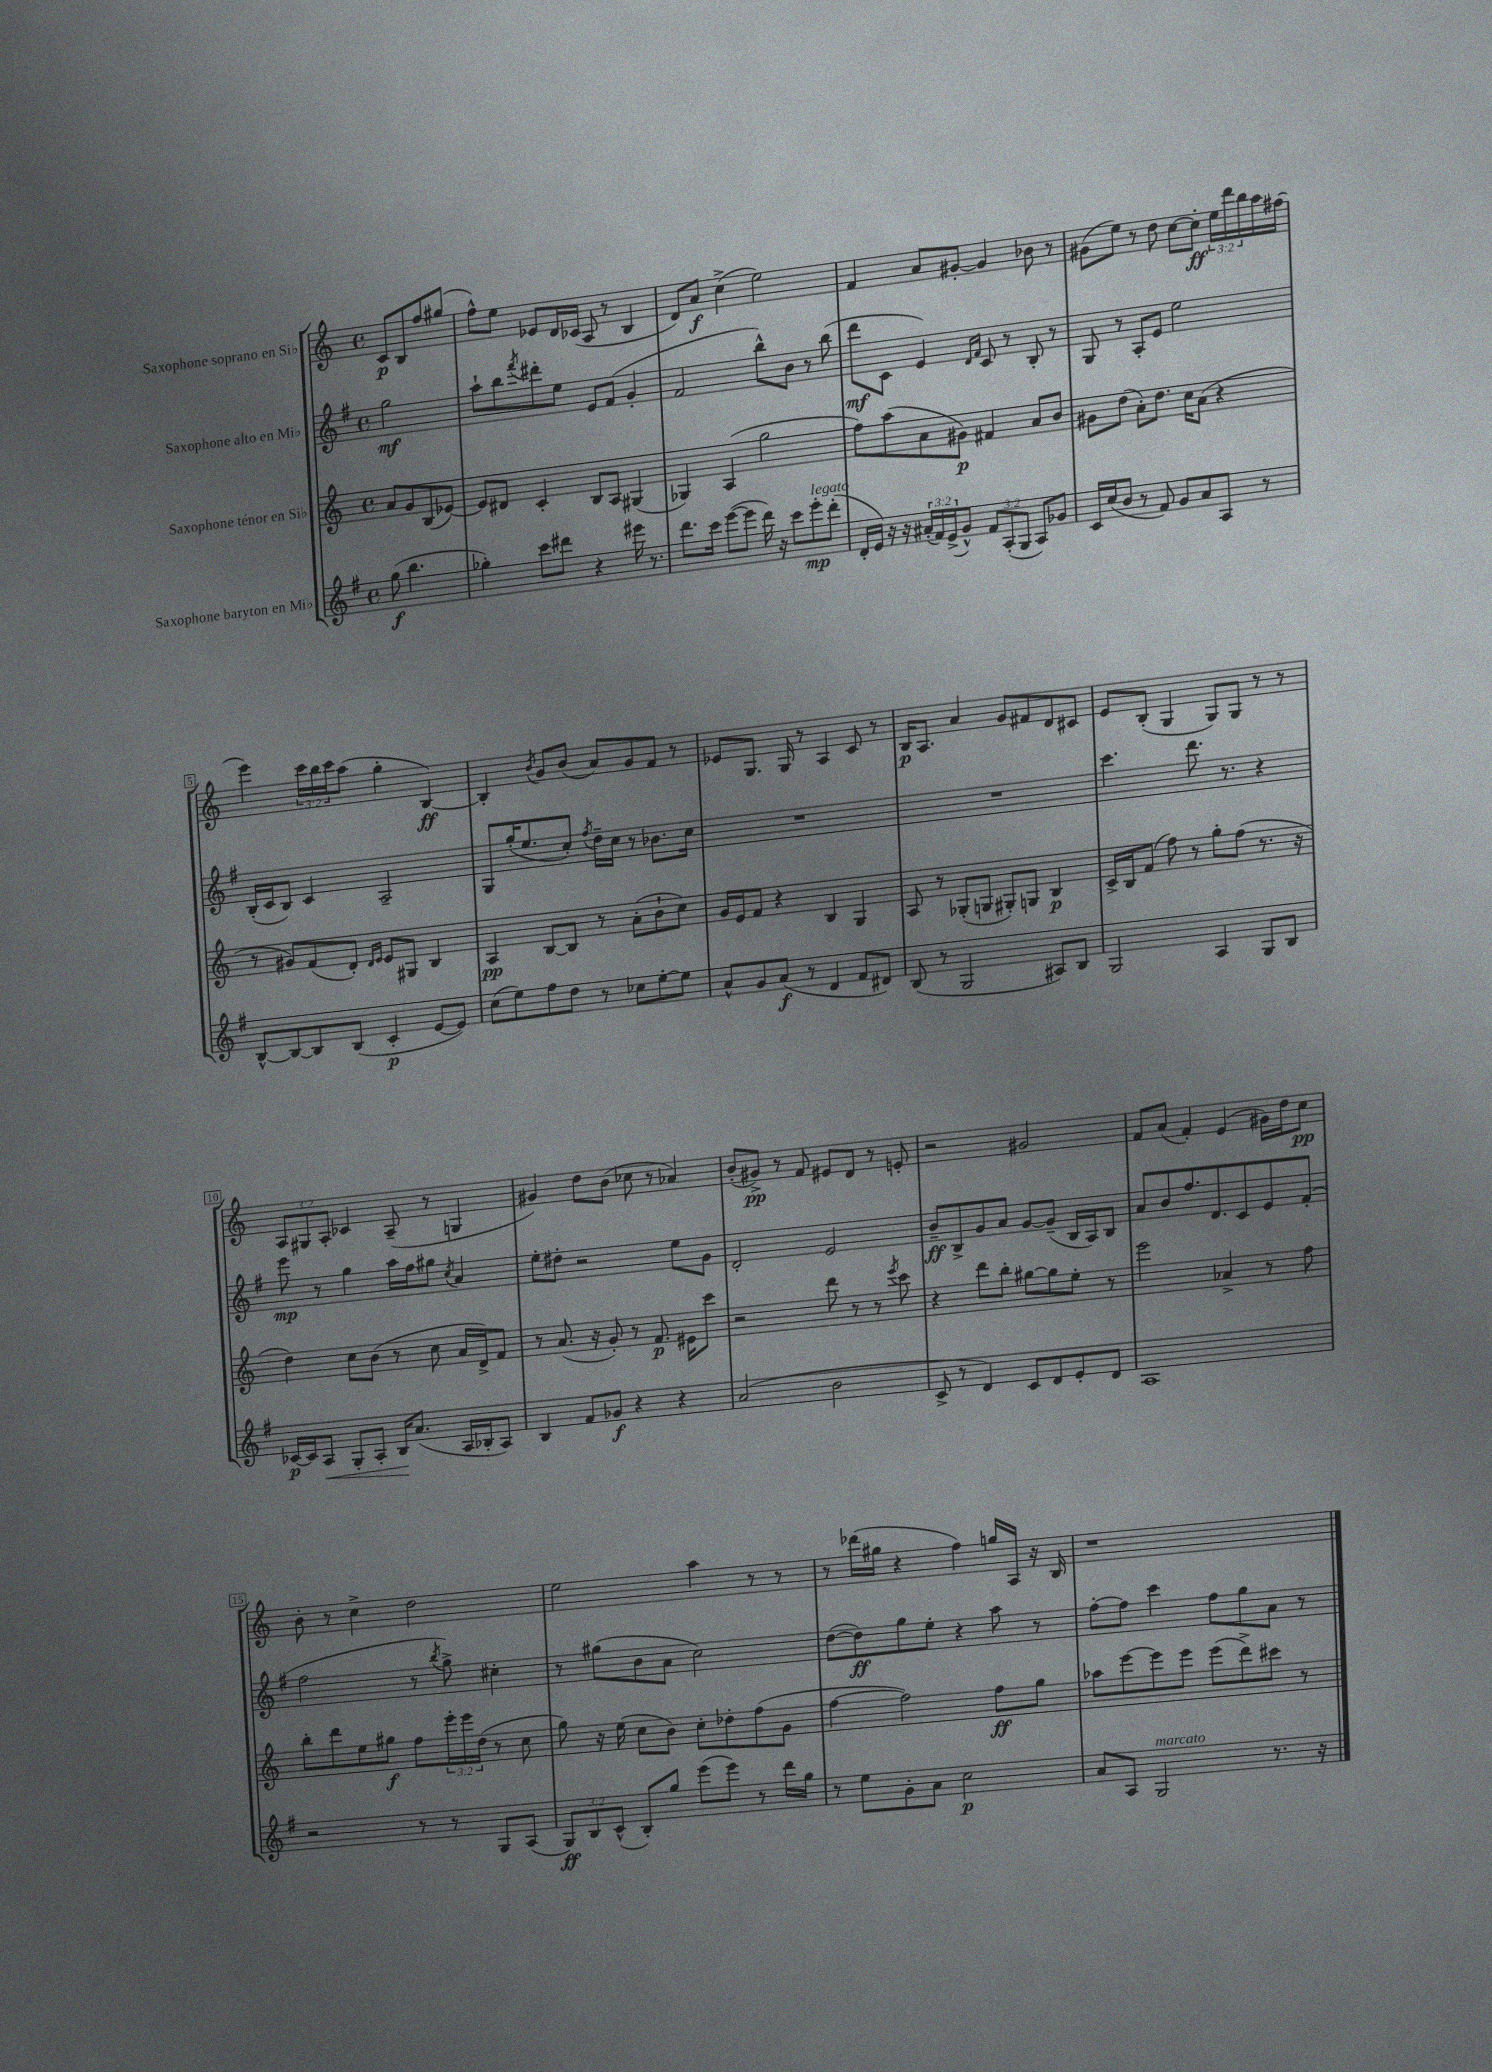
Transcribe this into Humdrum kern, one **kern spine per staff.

**kern	**kern	**kern	**kern
*staff4	*staff3	*staff2	*staff1
*clefG2	*clefG2	*clefG2	*clefG2
*k[f#]	*k[]	*k[f#]	*k[]
*M4/4	*M4/4	*M4/4	*M4/4
*met(c)	*met(c)	*met(c)	*met(c)
(8gg\	8a/L	2gg\	8c/L
4.bb\	8g/	.	8B/
.	(8B/	.	8ff/
.	[8e-/J)	.	(8gg#/J
=	=	=	=
4gg-'\)	8e-/]L	8aa`\L	8ff^^\L)
.	8d#/J	8bb\	8ee\J
.	.	8qfff#/	.
8ccc\L	4c'/	8ddd#'\	8e-/L
8ddd#\J	.	8ee\J	16d/L
.	.	.	(16c-/JJ
4r	8B/L	8e/L	8A/
.	8A/J	(8f#/J	8r
16eee#\	(4G#/	4g'/	4B/
8.r	.	.	.
=	=	=	=
8.ddd\L	4G-/)	2f#/	8d/L)
.	.	.	8a/J
16ccc\Jk	.	.	.
([8eee\L	(4A/	.	(4cc^\
8eee\]J	.	.	.
16ddd\)	2gg\	8bb^^\L)	2ee\)
16r	.	.	.
8ccc\L	.	8b\J	.
8eee'\	.	8r	.
(8ddd'\J	.	(8bb\	.
=	=	=	=
16d'/LL	8ff\L)	8ddd\L	4f/
16e/JJ)	.	.	.
16r	(8aa\	8c\J	.
16r	.	.	.
(24a#'/LL	8a\	4e/)	8a/L
24f#/)	.	.	.
(24e^/J	.	.	.
8g^^/J)	8g#\J)	.	[8g#'/J
.	.	16qqd/LL	.
.	.	16qqf#/JJ	.
12f#/L	4f#/	8c/	4g#/]
(12A'/	.	.	.
.	.	8r	.
12G/J	.	.	.
8A/L)	8a/L	8B'/	8b-\
8g-/J	8b/J	8r	8r
=	=	=	=
16c/LL	8g#\L	8G/	(8g#\L
(16cc/J	.	.	.
8b/J	(8dd\J	8r	8ee\J)
8r	8a'\L)	8A'/L	8r
8f#/)	8.dd\J	8e/J	8dd\
8g/L	.	2ee\	[8cc\L
.	16cc\LK	.	.
8a/	(8a\J	.	8cc'\]J
8A/J	4r	.	24ee\LL
.	.	.	24ddd\
.	.	.	24bb\
8r	.	.	16aa\
.	.	.	(16ff#\JJ
=	=	=	=
[8B^^/L	8r	(16B'/LL	4eee\)
.	.	16c/J	.
8B/_	8g#/L)	8B/J)	.
8B/]	(8f/	4c/	24ccc\LL
.	.	.	24bb\
.	.	.	24ccc\J
(8B/J	8d'/J)	.	(8aa\J
.	16qqd/LL	.	.
.	16qqe/JJ	.	.
4c'/	8e/L	2A~/	4gg'\
.	8G#/J	.	.
[8e/L	4B/	.	[4B/)
8e/]J)	.	.	.
=	=	=	=
(8cc\L	4A/	8G/L	4B'/]
8ee\)	.	(16gg'/K	.
.	.	8.ee/	.
.	.	.	8qb/
8ff#\	[8B/L	.	8g/L
8dd\J	8B/]J	8cc'/J)	(8b/J
.	.	8qff#/	.
8r	8r	16dd~\LL	8a/L)
.	.	16cc\JJ	.
8cc-\L	(8a'\L	8r	8g/
[8ee'\	8b`\	8.b-\L	8f/J
8ee\]J	8cc\J)	.	8r
.	.	16cc\Jk	.
=	=	=	=
8a^^/L	16g/LL	1r	8e-/L
.	16e/J	.	.
8g/	8f/J	.	8.G/J
(8a/J	4r	.	.
.	.	.	16G/
8r	.	.	8r
4d/	4B/	.	4A/
8f#/L	4G/	.	8c/
8d#/J)	.	.	8r
=	=	=	=
(8B/	8A/	1r	16B/LK
.	.	.	8.A/J
8r	8r	.	.
2G/	(8G-'/L	.	4a/
.	8G/J	.	.
.	8G#'/L)	.	8g/L
.	8G/J	.	8f#/
8A#/L)	4B/	.	8d/
8B/J	.	.	8c#/J
=	=	=	=
2G/	16c^/LL	4.ccc\	8e/L
.	16B/J	.	.
.	(8f/J	.	(8B'/J
.	8ff\)	.	4G/
.	8r	8.ddd\	.
4A/	8gg'\L	.	8G/L)
.	.	8.r	.
.	(8ff\J	.	8G/J
8G/L	8.r	4r	8r
8B/J	.	.	8r
.	16r	.	.
=	=	=	=
[16c-/LL	4dd\)	8eee\	12A/L
16c-/]J	.	.	.
.	.	.	12G#/
8A/J	.	8r	.
.	.	.	12A'/J
8G'/L	8cc\L	4gg\	4c-/
8A'/J	(8b\J	.	.
16B/LK	8r	16aa\LL	(8A~/
(8.a/J	.	16ff#\J	.
.	8cc\	8gg#\J	8r
.	.	8qcc/	.
16A/LL	16a/LL	4a/	4G/
16B-'/J	16d^/J)	.	.
8A/J)	8f/J	.	.
=	=	=	=
4B/	8r	8ee'\L	4g#/)
.	(8.a/	8dd#'\J	.
8f#/L	.	2r	8dd\L
.	16r	.	.
8g-/J	8g'/)	.	(8b\J
4r	8r	.	8cc-\
.	8.f/	.	8r
4r	.	8ee\L	4a-/)
.	16e#\LK	.	.
.	8ccc\J	8g\J	.
=	=	=	=
(2a/	2r	2d'/	(8b'/L
.	.	.	8g#^/J)
.	.	.	8r
.	.	.	8f/
2b\	8ddd\	2e/	8e#/L
.	8r	.	8d/J
.	8r	.	8r
.	8qeee/	.	.
.	8ccc\	.	8e'/
=	=	=	=
8c^/	4r	8b~/L	2r
8r	.	8B^/	.
4d/)	8ddd\L	8g/	.
.	8bb'\J	8a/J	.
8c/L	[8gg#\L	[8g/L	2g#/
8d/	8gg#\]	(8g~/]J	.
8e'/	8ee'\J	16B/LL	.
.	.	16A/J)	.
8d/J	8r	8B/J	.
=	=	=	=
1A	2eee\	8a/L	8f/L
.	.	8b/	(8a/J
.	.	8.ff#/	4f'/)
.	.	8.d/	.
.	4a-^/	.	(4e/
.	.	8c/	.
.	8r	8e/	16g#\LL)
.	.	.	16dd\J
.	8ff\	(8f#'/J	8cc\J
=	=	=	=
2r	8bb'\L	2ff#\	8b'\
.	8ddd\	.	8r
.	8ee\	.	4cc^\
.	8gg#\J	.	.
8r	8ff\L	8r	2dd\
.	.	8qbb/	.
8r	24eee'\L	8gg^\)	.
.	24eee\	.	.
.	(24dd\JJ	.	.
8G/L	8r	4cc#'\	.
(8A/J	8cc\	.	.
=	=	=	=
12G/L)	8gg\)	8r	2ee\
12B/	.	.	.
.	16r	(8gg#\L	.
(12c^^/J	.	.	.
.	(16ee\	.	.
8B'/L)	8cc\L	8b\	.
8gg/J	8b\J)	8a\J	.
(8eee\L	8cc'\L	2cc\)	4aa\
8eee\J)	8dd-'\	.	.
8r	(8ff\	.	8r
16ddd\LL	8g\J	.	8r
16gg\JJ	.	.	.
=	=	=	=
8r	[4ff\	([8dd\L	8r
8ee\L	.	8dd\])	(16ddd-\LL
.	.	.	16gg#\JJ
8g'\	2ff\])	8gg\	4r
8a\J	.	8ee'\J	.
2cc\	.	4r	4ff\)
.	8ff\L	8aa\	16gg/LL
.	.	.	16A/JJ
.	8gg\J	8r	16r
.	.	.	16B/
=	=	=	=
8a/L	8aa-\L	[8ff#'\L	1r
8A/J	[8eee\	8ff#\]J	.
2G/	8eee\]	4ccc\	.
.	8eee\J	.	.
.	(8eee\L	8ff#\L	.
.	8ddd^\)	8gg\	.
8.r	8ccc#\J	8a\J	.
.	8r	8r	.
16r	.	.	.
==	==	==	==
*-	*-	*-	*-
